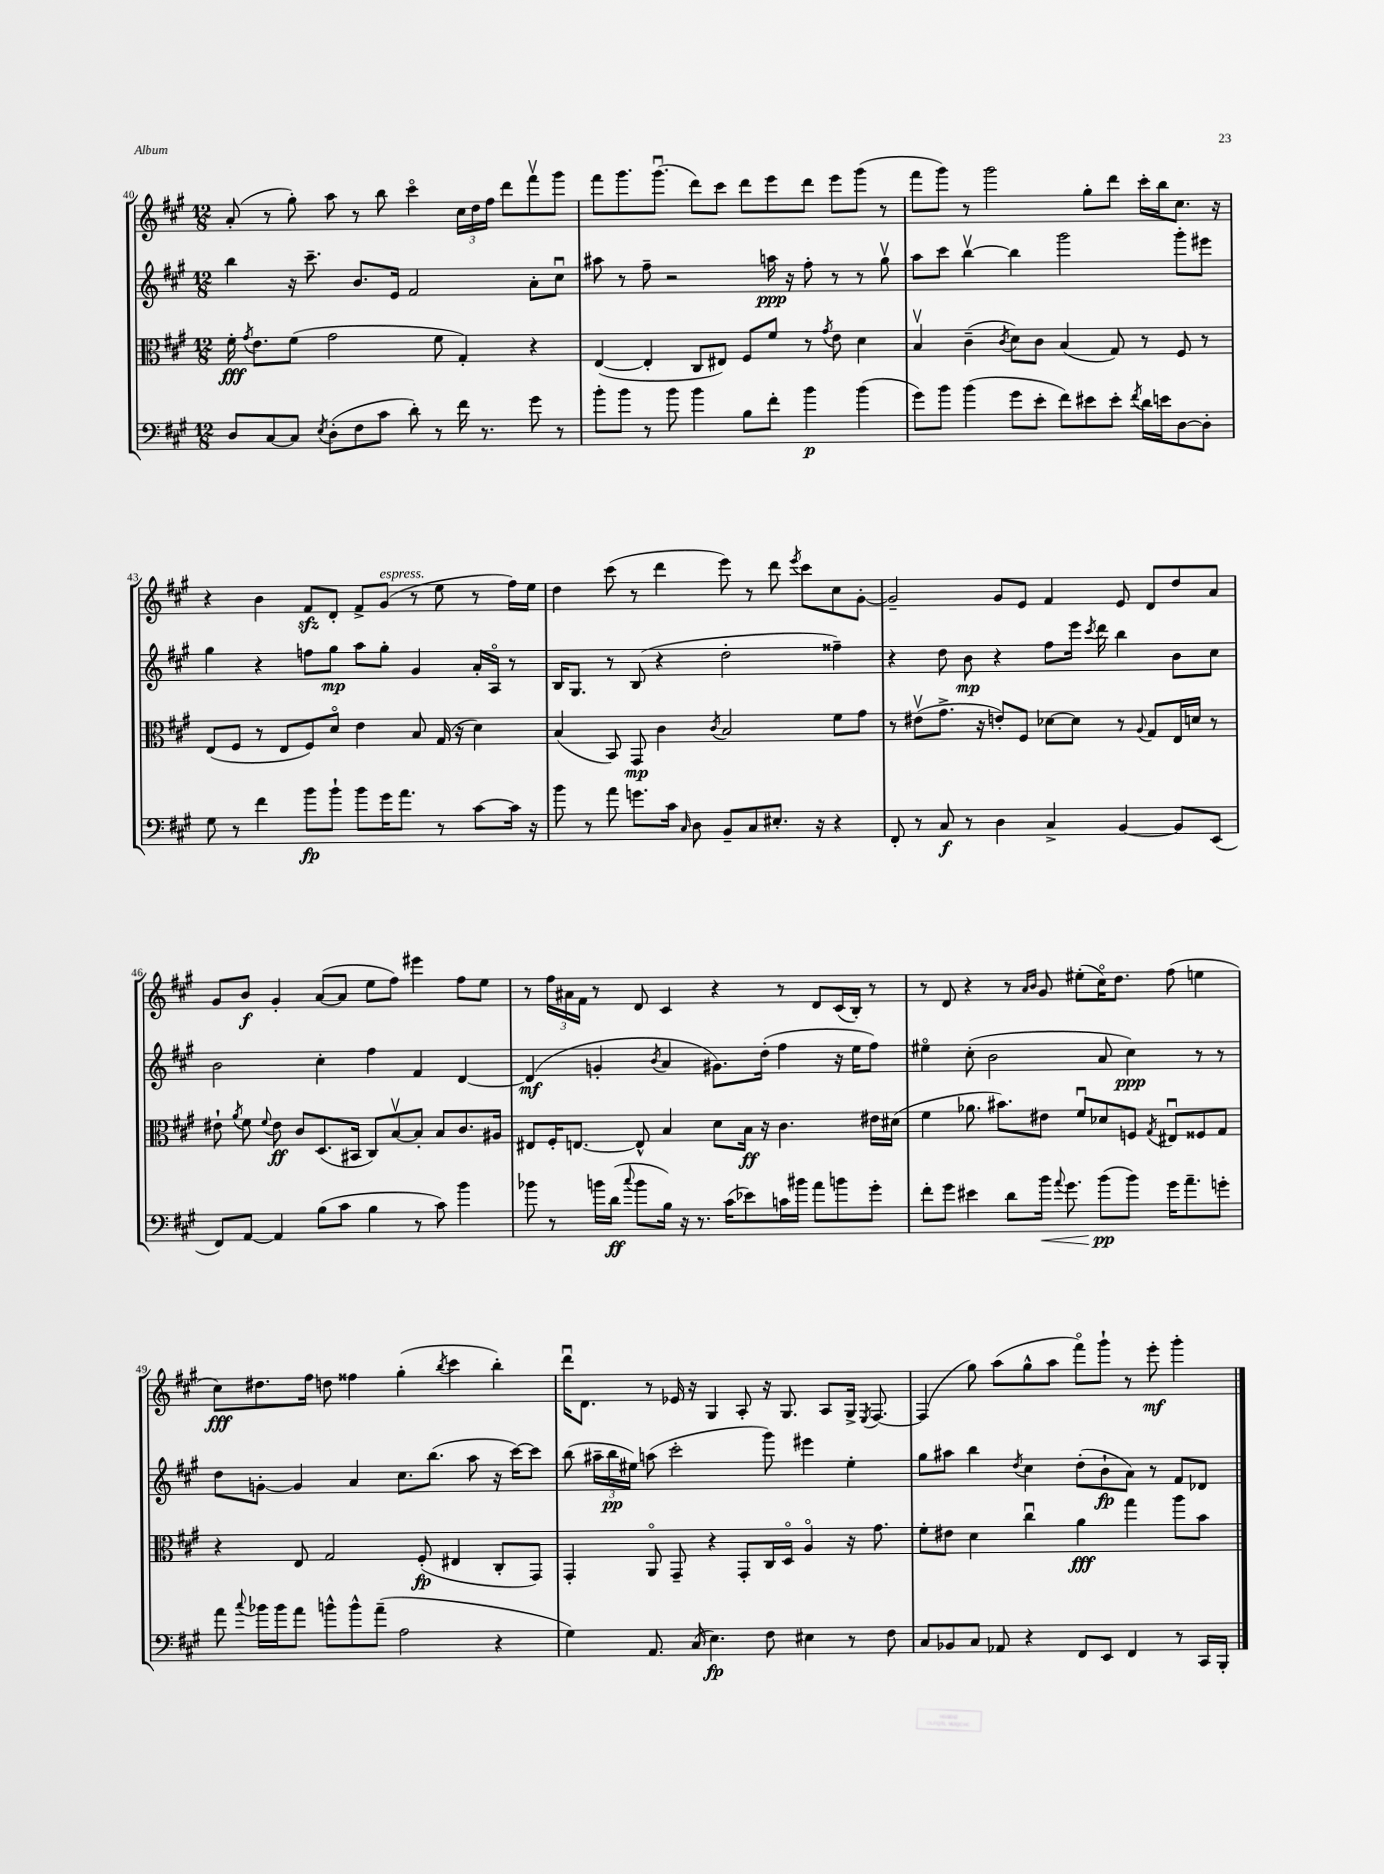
<<
\new StaffGroup <<
\new Staff = "s0" {
    \clef treble \key a \major \numericTimeSignature \time 12/8
    \autoBeamOff a'8-.( r8 gis''8-.) a''8 r8 b''8 cis'''4\flageolet \tuplet 3/2 { cis''16[ d''16 fis''16] } d'''8[ fis'''8\upbow gis'''8] |
    fis'''8[ gis'''8. gis'''8.]\downbow( d'''8[) cis'''8] d'''8[ e'''8 d'''8] e'''8[ gis'''8]( r8 |
    fis'''8[ gis'''8]) r8 gis'''2 gis''8[-. d'''8] cis'''16[-. b''16 cis''8.] r16 |
    r4 b'4 fis'8[\sfz d'8]-. fis'8[-> gis'8]^\markup { \italic "espress." }( r8 e''8 r8 fis''16[) e''16] |
    d''4 cis'''8( r8 d'''4 e'''8) r8 d'''8 \acciaccatura { e'''8 } cis'''8[ cis''8 gis'8]~-. |
    gis'2-- gis'8[ e'8] fis'4 e'8 d'8[ d''8 a'8] |
    gis'8[ b'8]\f gis'4-. a'8[~( a'8] e''8[ fis''8]) eis'''4 fis''8[ e''8] |
    r8 \tuplet 3/2 { fis''16[ ais'16 fis'16] } r8 d'8 cis'4 r4 r8 d'8[ cis'16( b16]-.) r8 |
    r8 d'8 r4 r8 \grace { a'16[ b'16] } gis'8 eis''8[-.( cis''16\flageolet) d''8.] fis''8( e''4 |
    cis''8[\fff) dis''8. fis''16] d''8 fisis''4 gis''4-.( \acciaccatura { b''8 } cis'''4 b''4-.) |
    d'''16[\downbow d'8.] r8 ees'16 r16 gis4 a8-. r16 gis8. a8[ gis16]-> \acciaccatura { e8 } fis8.~ |
    fis4( gis''8) a''8[( gis''8-^ a''8] fis'''8[\flageolet) gis'''8]-! r8 e'''8-.\mf gis'''4-. \bar "|." |
}
\new Staff = "s1" {
    \clef treble \key a \major \numericTimeSignature \time 12/8
    \autoBeamOff b''4 r16 cis'''8.-- b'8.[ e'16] fis'2 a'8[-. cis''8]\downbow |
    ais''8 r8 fis''8-- r2 a''16\ppp r16 fis''8-. r8 r8 gis''8\upbow |
    a''8[ cis'''8] b''4~\upbow b''4 gis'''2 gis'''8[-. eis'''8] |
    gis''4 r4 f''8[ gis''8]\mp a''8[ gis''8]-. gis'4 a'16[-. a16]\flageolet r8 |
    b16[ gis8.] r8 b8( r4 d''2-. fisis''4--) |
    r4 d''8 b'8\mp r4 fis''8[ e'''16] \acciaccatura { cis'''8 } d'''16 b''4 b'8[ cis''8] |
    b'2 cis''4-. fis''4 fis'4 d'4~ |
    d'4\mf( g'4-. \acciaccatura { b'8 } a'4 gis'8.[) d''16]-.( fis''4 r16 e''16[ fis''8]) |
    eis''4\flageolet cis''8-.( b'2 a'8 cis''4\ppp) r8 r8 |
    d''8[ g'8]~-. g'4 a'4 cis''8.[ b''8.]( a''8 r16 cis'''16[~) cis'''8] |
    b''8( \tuplet 3/2 { ais''16[-- b''16\pp eis''16]) } a''8( cis'''2-. gis'''8) eis'''4 eis''4-. |
    gis''8[ ais''8] b''4 \acciaccatura { d''8 } cis''4 d''8[-.( b'8-!\fp a'8]) r8 fis'8[ des'8] \bar "|." |
}
\new Staff = "s2" {
    \clef alto \key a \major \numericTimeSignature \time 12/8
    \autoBeamOff fis'16-.\fff \acciaccatura { gis'8 } e'8.[ fis'8]( gis'2 fis'8 gis4-.) r4 |
    e4~( e4-. cis8[ eis8]) fis8[ fis'8] r8 \acciaccatura { gis'8 } e'8 d'4 |
    b4\upbow cis'4--( \acciaccatura { cis'8 } d'8[) cis'8] b4( gis8) r8 fis8 r8 |
    e8[( fis8] r8 e8[ fis8) d'8]\flageolet e'4 b8 gis16( r16 d'4) |
    b4( b,8) gis,8\mp cis'4 \acciaccatura { cis'8 } b2 fis'8[ gis'8] |
    r8 eis'8[\upbow( gis'8.]-> r16 e'8[-.) fis8] des'8[~ des'8] r8 \appoggiatura { a8 } gis8[ e16 d'16] r8 |
    eis'8-! \acciaccatura { a'8 } fis'8 \appoggiatura { fis'8 } eis'8\ff cis'8[ d8.( bis,16] cis8[) b8~\upbow b8]-. b8[ cis'8. ais16] |
    eis8[ fis16-. e8.]~ e8-^ b4 d'8[ b16]\ff r16 cis'4. eis'16[ dis'16]( |
    fis'4 aes'8. bis'8.[) eis'8] fis'8[\downbow des'8 f8] \acciaccatura { gis8 } eis8[\downbow fisis8 gis8] |
    r4 e8 gis2 fis8-.\fp( eis4 cis8[-. gis,8]) |
    gis,4-. a,8\flageolet gis,8-- r4 gis,8[-. cis16 d16]\flageolet a4\flageolet r16 gis'8. |
    fis'8[-. eis'8] d'4 cis''4\downbow a'4\fff gis''4 a''8[ b'8] \bar "|." |
}
\new Staff = "s3" {
    \clef bass \key a \major \numericTimeSignature \time 12/8
    \autoBeamOff d8[ cis8~ cis8] \acciaccatura { e8 } d8[-.( fis8 cis'8] d'8-.) r8 fis'16 r8. gis'8 r8 |
    b'8[-. b'8] r8 b'8 b'4 b8[ fis'8]-. b'4\p b'4( |
    gis'8[) b'8] b'4( gis'8[ e'8]-. fis'8[) eis'8 eis'8]-. \acciaccatura { fis'8 } d'16[ e'16 d8~ d8]-. |
    gis8 r8 fis'4 b'8[\fp b'8]-! b'8[ gis'16 a'8.] r8 cis'8[~ cis'16] r16 |
    b'8 r8 a'8 g'8.[ cis'16] \grace { cis16 } d8 b,8[-- cis8 eis8.]-. r16 r4 |
    fis,8-. r8 cis8\f r8 d4 cis4-> b,4~ b,8[ e,8]( |
    fis,8[) a,8]~ a,4 b8[( cis'8] b4 r8 cis'8) b'4 |
    bes'8 r8 b'16[ d'16]\ff( \appoggiatura { cis''8 } b'8[ b16]) r16 r8. cis'16[( ees'8) c'16 bis'16] a'8[ b'8 gis'8]-. |
    fis'8[-. gis'8] eis'4 d'8[ b'16]\< \appoggiatura { a'8 } gis'8. b'8[\pp\!( b'8]) gis'16[ a'8.-- g'8]-. |
    a'8 \appoggiatura { cis''8 } bes'16[ bes'16 a'8] b'8[-^ b'8-^ a'8]--( a2 r4 |
    gis4) a,8. cis16( e4.\fp) fis8 eis4 r8 fis8 |
    cis8[ bes,8 cis8] aes,8 r4 fis,8[ e,8] fis,4 r8 cis,16[ b,,16]-. \bar "|." |
}
>>
>>
\layout { \context { \Score currentBarNumber = #40 } }
